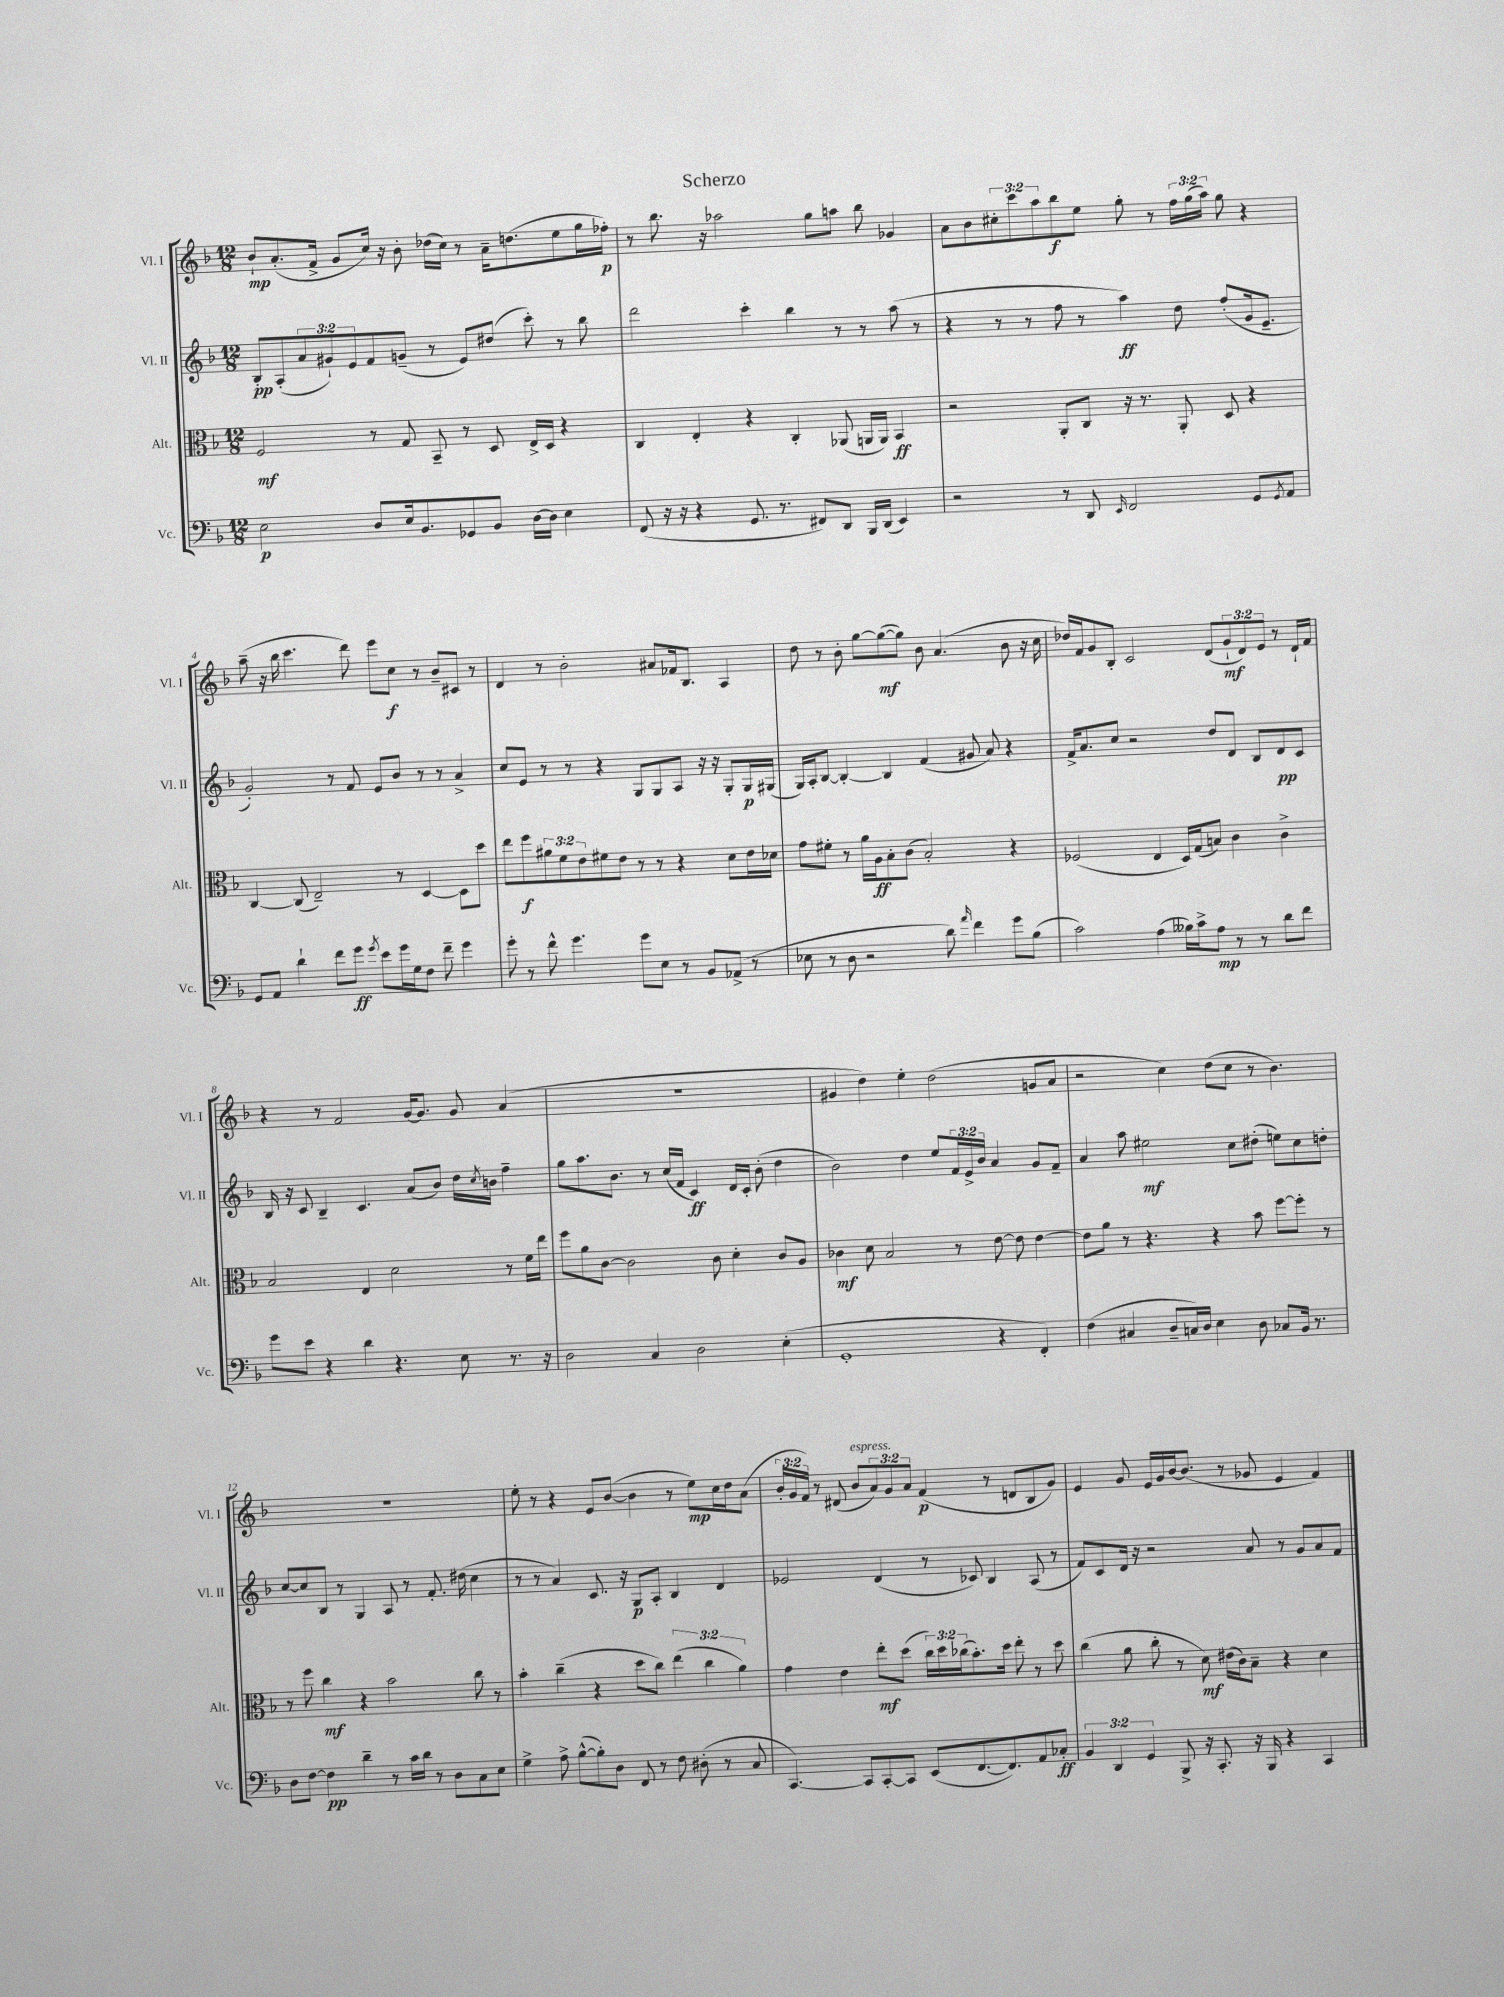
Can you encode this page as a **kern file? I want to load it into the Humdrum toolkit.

**kern	**kern	**kern	**kern
*staff4	*staff3	*staff2	*staff1
*clefF4	*clefC3	*clefG2	*clefG2
*k[b-]	*k[b-]	*k[b-]	*k[b-]
*M12/8	*M12/8	*M12/8	*M12/8
2E	2F	8B-'	8b-`
.	.	(8A'	(8.a'
.	.	12a	.
.	.	.	16f^
.	.	12g#`)	.
.	.	.	8g
.	.	12e	.
8D	8r	8f	16cc)
.	.	.	16r
16E	8G	(8g~	8b-'
8.BB-	.	.	.
.	8BB-~	8r	(16dd-
.	.	.	16cc)
8GG-	8r	8e)	8r
8BB-	8D	(8dd#	16a~
.	.	.	(8.dd
[16D	16E^	8ccc')	.
16D]	16D	.	.
4E	4r	8r	8ee
.	.	8bb-	16gg
.	.	.	16ff-')
=	=	=	=
(8FF	4C	2ddd	8r
16r	.	.	8.bb-
16r	.	.	.
4r	4E'	.	.
.	.	.	16r
.	.	.	2aa-
8.GG	4r	4ccc'	.
8.r	.	.	.
.	4C'	4bb-	.
8FF#)	.	.	8gg
8DD	(8AA-	8r	8aa
16BBB-	16AA	8r	8bb-
(16DD	16AA)	.	.
4EE)	4BB-	(8aa	4g-
.	.	8r	.
=	=	=	=
2r	2r	4r	8a
.	.	.	8b-
.	.	8r	12cc#'
.	.	.	12ccc
.	.	8r	.
.	.	.	12aa
8r	8AA'	8ff	8bb-
8DD	8C	8r	8ee
16qqEE	.	.	.
2FF	16r	4aa)	8gg'
.	8.r	.	.
.	.	.	8r
.	8AA'	8dd	24ff
.	.	.	(24gg
.	.	.	24aa)
.	8D	(8ff'	8gg
8GG	4r	16g	4r
.	.	8.e~	.
8qGG	.	.	.
8AA	.	.	.
=	=	=	=
8GG	[4C	2g')	(8aa~
8AA	.	.	16r
.	.	.	16bb-
4d`	(8C]	.	4.ccc
.	2E~)	.	.
8f	.	8r	.
8g	.	8f	8ddd)
8qg	.	.	.
8e	.	8e	8eee
16g	8r	8b-	8cc
16G	.	.	.
8F	[4D	8r	8r
8f~	.	8r	8b-~
4g	8D]	4a^	8c#
.	8dd	.	8r
=	=	=	=
8g'	8ee	8cc	4d
8r	8ff	8e	.
8f^^	12a#	8r	8r
.	12f	.	.
4.g	.	8r	2b-'
.	12e	.	.
.	8f#	4r	.
.	8e	.	.
8g	8r	8G	.
8E	8r	8G	8a#
8r	4r	8A	16f-
.	.	.	8.B-
8BB-	.	16r	.
.	.	16r	.
(8AA-^	8d	8G'	4A
8r	16e	16G	.
.	16d-	(16G#	.
=	=	=	=
8E-	8g	16G)	8dd
.	.	16A'	.
8r	8f#'	[8B-	8r
8D	8r	4B-'_	8b-'
2r	16a	.	[8gg
.	16A	.	.
.	8B-'	4B-]	(8gg_
.	(8c	.	8gg])
.	2B-')	(4f	8b-
8d)	.	.	(4.a
16qqa	.	.	.
4f	.	8g#	.
.	.	8a)	.
8g	4r	4r	8b-
(8B-	.	.	16r
.	.	.	16cc
=	=	=	=
2c)	(2F-	16f^	16dd-)
.	.	8.a	16f
.	.	.	8g
.	.	8cc	8B-'
.	.	2r	2c
(4A	4E	.	.
16B--)	16D)	.	.
16c^	(16G	.	.
8A	8B)	8dd	(8d
8r	4c	8d	12g`
.	.	.	12d)
8r	.	8B-	.
.	.	.	12e
8d	4c^	8d	8r
8f	.	8c	16d`
.	.	.	16f
=	=	=	=
8g	2B-	16B-	4r
.	.	16r	.
8e	.	8c	.
4r	.	4B-~	8r
.	.	.	2f
4d	4E	4.c	.
4.r	2d	.	.
.	.	(8a	[16g
.	.	.	8.g]
.	.	8b-)	.
8E	.	16dd	8g
.	.	8qcc	.
.	.	16b	.
8.r	8r	4ff~	(4a
.	16f	.	.
16r	16ee	.	.
=	=	=	=
2D	8ff	8gg	1.r
.	8a	8.aa	.
.	[8c	.	.
.	.	8.b-	.
.	2c]	.	.
4C	.	8r	.
.	.	(16cc	.
.	.	16f	.
2D	.	4c)	.
.	8c	.	.
.	4d'	16d	.
.	.	16c'	.
.	.	(8b-'	.
(4E'	8c	4dd	.
.	8A	.	.
=	=	=	=
1GG'	4c-	2b-)	4g#
.	8d	.	4dd)
.	2B-	.	.
.	.	4dd	4ee'
.	.	8ee	(2dd
.	8r	24f	.
.	.	24e^	.
.	.	24b-	.
4r	[8e	4a	.
.	8e]	.	.
4FF')	[4e	8g	8g
.	.	8f~	8a
=	=	=	=
(4F	8e]	4a	2r
.	8a	.	.
4C#	8r	8aa	.
.	4.r	2ee#	.
8D~	.	.	4cc)
16C)	.	.	.
16D	.	.	.
4E	4r	.	(8dd
.	.	8cc	8cc
8D	8b-	(8dd#'	8r
8C-	[8ff	8ee)	4.b-)
16BB-	8ff']	8cc	.
8.r	.	.	.
.	8r	8dd'	.
=	=	=	=
8D	8r	[8cc	1.r
[8F	8ff	8cc]	.
4F]	4cc	8B-	.
.	.	8r	.
4d~	4r	4G	.
8r	2b-	8A	.
16c	.	8r	.
16d	.	.	.
8r	.	8.f'	.
8D	.	.	.
.	.	(16dd#	.
8C	8cc	4cc	.
8E	8r	.	.
=	=	=	=
4G^	4b-'	8r	8ee'
.	.	8r	8r
8A^	(4cc~	4a)	4r
([8B-^^	.	.	.
8B-'])	4r	8.c	8e
8D	.	.	([8b-
.	.	16r	.
8FF	8dd	8G	4b-]
8r	8cc)	8A'	.
8F	(6ee	4B-	8r
(8D#'	.	.	8ee)
.	6cc	.	.
8r	.	4d	16cc
.	.	.	16dd
.	6a)	.	.
8C	.	.	(8a
=	=	=	=
[4.CC)	4g	2e-	24b-'
.	.	.	24g
.	.	.	24f)
.	.	.	8r
.	4e	.	(8d#
8CC]	.	.	8b-
[8CC'	8ee'	(4d	12a)
.	.	.	12g
8CC]	(8dd	.	.
.	.	.	12a
(8EE	24cc)	8r	(4f
.	24dd	.	.
.	(24cc-	.	.
[8.FF	8.b-')	8c-)	.
.	.	4B-	8r
8.FF])	16dd	.	.
.	8ee'	.	8d
8AA	8r	(8A	8B-
8C-'	8dd	8r	8g)
=	=	=	=
6BB-	(4cc	8f)	4e
.	.	8c	.
6DD	.	.	.
.	8a	16d	8g
.	.	16r	.
6GG	.	.	.
.	8cc'	2r	16e
.	.	.	16g
8BBB-^	8r	.	[16b-
.	.	.	(8.b-]
16r	8d)	.	.
8.CC'	.	.	.
.	(16e#	.	8r
.	16c)	.	.
16r	8B-~	8a	8g-
16BBB-	.	.	.
4r	4r	8r	4e
.	.	8g	.
4CC	4d	8a	4f)
.	.	8f	.
==	==	==	==
*-	*-	*-	*-
